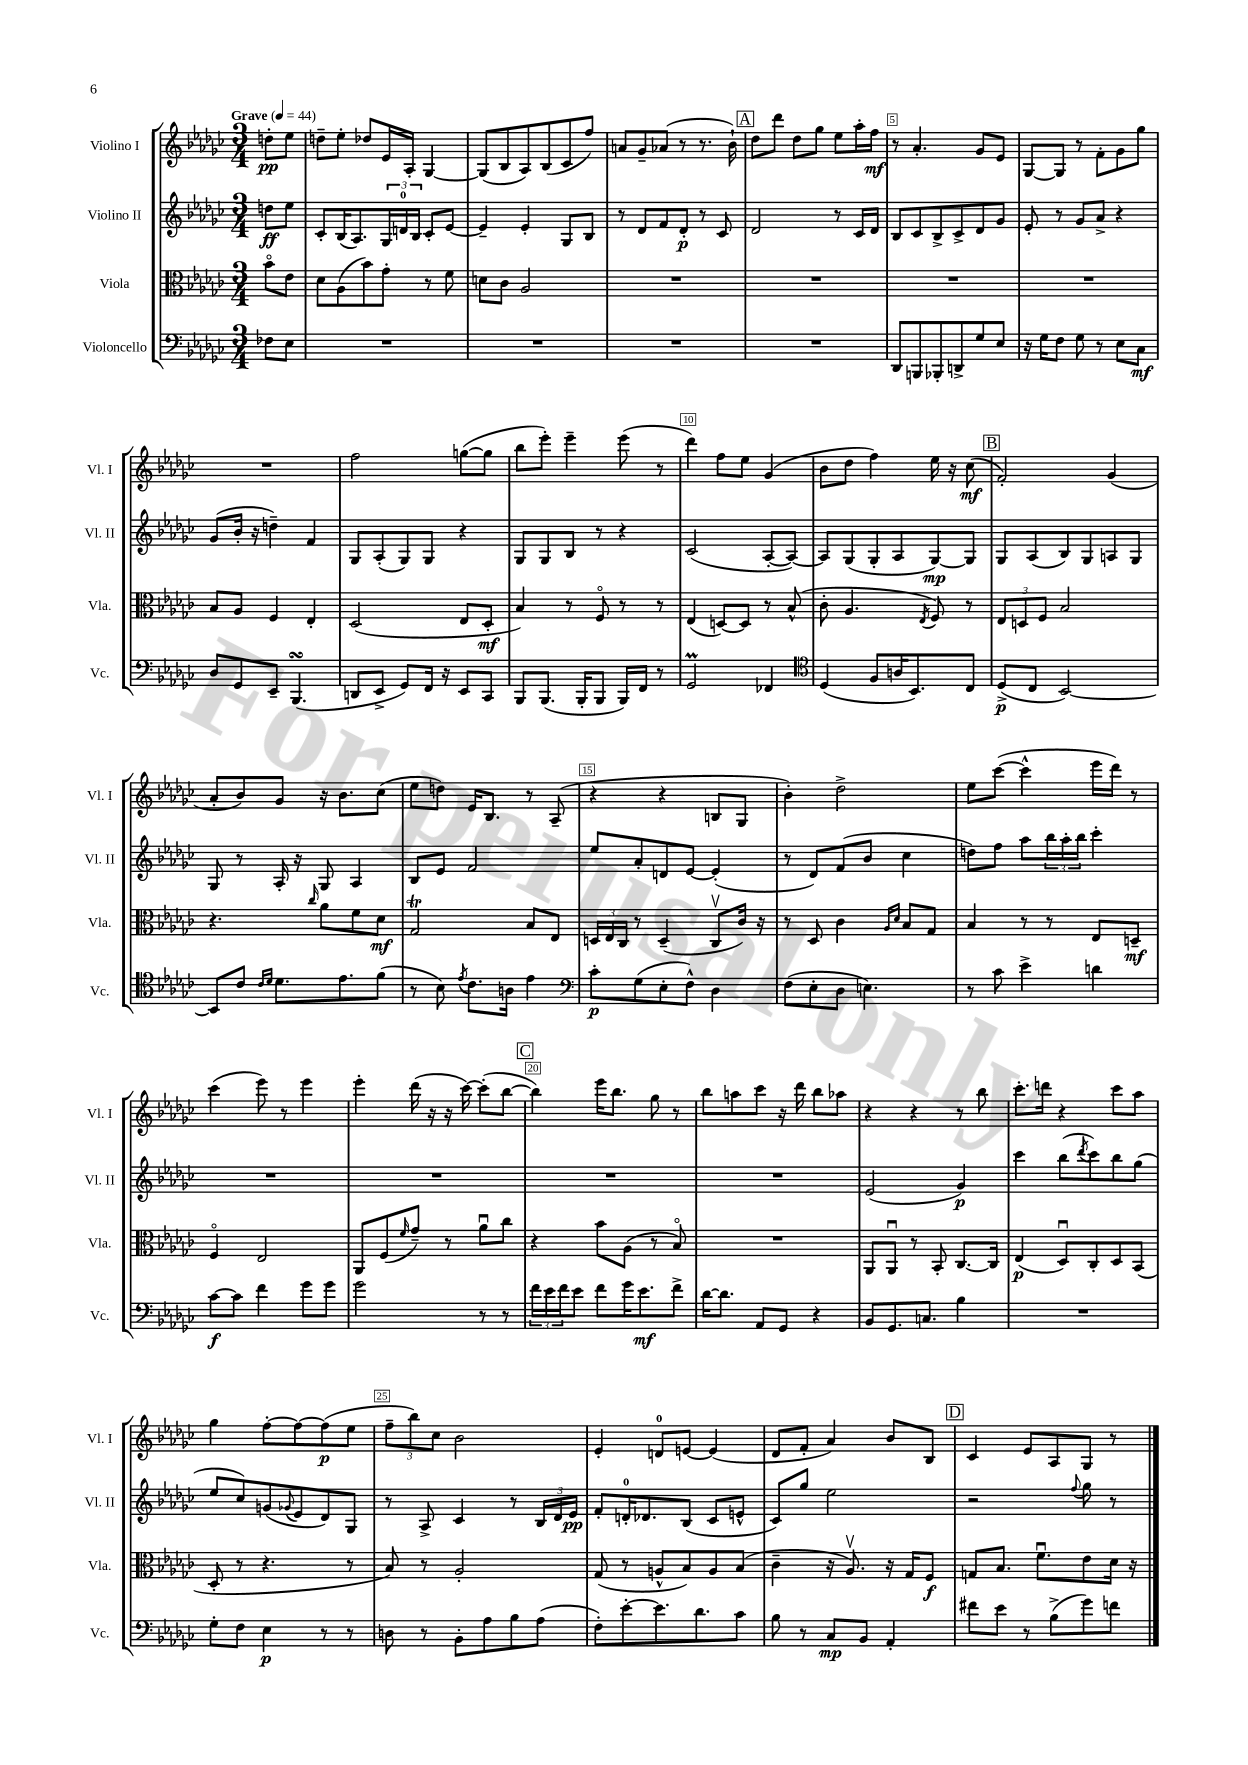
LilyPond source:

<<
\new StaffGroup <<
\new Staff = "s0" \with { instrumentName = "Violino I" shortInstrumentName = "Vl. I" } {
    \clef treble \key ges \major \numericTimeSignature \time 3/4 \partial 4 \tempo "Grave" 4 = 44
    d''8-.\pp ees''8 |
    d''8-- ees''8-. des''8 ees'16 aes16-. ges4~ |
    ges8( bes8 aes8) bes8( ces'8 f''8) |
    a'8 ges'8-- aes'8( r8 r8. bes'16-!) |
    \mark \markup { \box "A" } des''8 des'''8 des''8 ges''8 ees''8 aes''16-. f''16\mf |
    r8 aes'4.-. ges'8 ees'8 |
    ges8~ ges8 r8 f'8-. ges'8 ges''8 |
    R2. |
    f''2 g''8~( g''8 |
    bes''8 ees'''8-.) ees'''4-- ees'''8( r8 |
    des'''4) f''8 ees''8 ges'4( |
    bes'8 des''8 f''4) ees''16 r16 ces''8\mf( |
    \mark \markup { \box "B" } f'2-.) ges'4( |
    aes'8-. bes'8) ges'8 r16 bes'8. ces''8( |
    ees''8 d''8) ees'16 bes8. r8 aes8--( |
    r4 r4 b8 ges8 |
    bes'4-.) des''2-> |
    ees''8 ces'''8~( ces'''4-^ ees'''16 des'''16) r8 |
    ces'''4( ees'''8) r8 ees'''4 |
    ees'''4-. des'''16( r16 r16 ces'''16~) ces'''8-.( bes''8~ |
    \mark \markup { \box "C" } bes''4) ees'''16 bes''8. ges''8 r8 |
    bes''8 a''8 ces'''8 r16 des'''16 bes''8 aes''8 |
    r4 r4 r8 bes''8 |
    ces'''8.-. d'''16 r4 ces'''8 aes''8 |
    ges''4 f''8~-. f''8~ f''8\p( ees''8 |
    \tuplet 3/2 { f''8-- bes''8) ces''8 } bes'2 |
    ees'4-. d'8-0 e'8~ e'4( |
    des'8 f'8-. aes'4) bes'8 bes8 |
    \mark \markup { \box "D" } ces'4 ees'8 aes8 ges8 r8 \bar "|." |
}
\new Staff = "s1" \with { instrumentName = "Violino II" shortInstrumentName = "Vl. II" } {
    \clef treble \key ges \major \numericTimeSignature \time 3/4 \partial 4
    d''8\ff ees''8 |
    ces'8-. bes16( aes8.) \tuplet 3/2 { ges16 d'16-0 bes16 } ces'8-. ees'8~ |
    ees'4-- ees'4-. ges8 bes8 |
    r8 des'8 f'8 des'8-.\p r8 ces'8 |
    \mark \markup { \box "A" } des'2 r8 ces'16 des'16 |
    bes8 ces'8 bes8-> ces'8-> des'8 ges'8 |
    ees'8-. r8 ges'8 aes'8-> r4 |
    ges'8( bes'16-. r16 d''4--) f'4 |
    ges8 aes8-.( ges8) ges8 r4 |
    ges8 ges8 bes8 r8 r4 |
    ces'2( aes8~-. aes8~) |
    aes8 ges8( ges8-. aes8 ges8~\mp) ges8 |
    \mark \markup { \box "B" } ges8 aes8( bes8) ges8 a8 ges8 |
    ges8 r8 aes16-. r16 ges8 aes4 |
    bes8 ees'8 f'2 |
    ees''8 aes'8-. d'8 ees'8~ ees'4-.( |
    r8 des'8) f'8( bes'8 ces''4 |
    d''8) f''8 aes''8 \tuplet 3/2 { bes''16 aes''16-. bes''16 } ces'''4-. |
    R2. |
    R2. |
    \mark \markup { \box "C" } R2. |
    R2. |
    ees'2( ges'4\p) |
    ces'''4 bes''8( \acciaccatura { des'''8 } ces'''8) bes''8 ges''8( |
    ees''8 ces''8) g'8( \appoggiatura { ges'8 } ees'8 des'8) ges8 |
    r8 aes8-> ces'4 r8 \tuplet 3/2 { bes16 des'16 ees'16\pp } |
    f'8-. d'16-0-. des'8. bes8( ces'8 e'8-^ |
    ces'8) ges''8 ees''2 |
    \mark \markup { \box "D" } r2 \appoggiatura { f''8 } ges''8 r8 \bar "|." |
}
\new Staff = "s2" \with { instrumentName = "Viola" shortInstrumentName = "Vla." } {
    \clef alto \key ges \major \numericTimeSignature \time 3/4 \partial 4
    bes'8\flageolet ees'8 |
    des'8 aes8( bes'8) ges'8-. r8 f'8 |
    d'8 ces'8 aes2 |
    R2. |
    \mark \markup { \box "A" } R2. |
    R2. |
    R2. |
    bes8 aes8 f4 ees4-. |
    des2( ees8 des8-.\mf |
    bes4) r8 f8\flageolet r8 r8 |
    ees4( d8~) d8 r8 bes8-^( |
    ces'8-. aes4. \acciaccatura { ees8 } f8) r8 |
    \mark \markup { \box "B" } \tuplet 3/2 { ees8 d8 f8 } bes2 |
    r4. \grace { ces''16 } aes'8 f'8 des'8\mf |
    ges2\trill bes8 ees8 |
    \tuplet 3/2 { d16 ees16 ces16 } r8 d4--( ces8\upbow ces'16) r16 |
    r8 des8 ces'4 \grace { aes16 des'16 } bes8 ges8 |
    bes4 r8 r8 ees8 d8--\mf |
    f4\flageolet ees2 |
    aes,8 f8( \grace { f'16 } ges'8--) r8 aes'8\downbow ces''8 |
    \mark \markup { \box "C" } r4 bes'8 aes8( r8 bes8\flageolet) |
    R2. |
    aes,8 aes,8\downbow r8 bes,8-. ces8.~ ces16 |
    ees4\p( des8\downbow) ces8-. des8 bes,8( |
    des8-. r8 r4. r8 |
    bes8) r8 aes2-. |
    ges8( r8 a8-^ bes8) a8 bes8( |
    ces'4-- r16 aes8.\upbow) r16 ges16 f8\f |
    \mark \markup { \box "D" } g8 bes8. f'8.\downbow ees'8 des'16 r16 \bar "|." |
}
\new Staff = "s3" \with { instrumentName = "Violoncello" shortInstrumentName = "Vc." } {
    \clef bass \key ges \major \numericTimeSignature \time 3/4 \partial 4
    fes8 ees8 |
    R2. |
    R2. |
    R2. |
    \mark \markup { \box "A" } R2. |
    des,8 b,,8 bes,,8-. d,8-> ges8 ees8 |
    r16 ges16 f8 ges8 r8 ees8 ces8\mf |
    des8 ges,8 ees,8-- bes,,4.\turn( |
    d,8 ees,8-> ges,8) f,16 r16 ees,8 ces,8 |
    bes,,8 bes,,8.( bes,,16-. bes,,8 bes,,16) f,16 r8 |
    ges,2\prall fes,4 |
    \clef tenor des4( f8 a16 bes,8.) ces8 |
    \mark \markup { \box "B" } des8->\p( ces8 bes,2~) |
    bes,8 ces'8 \grace { ces'16 des'16 } des'8. ees'8. f'8( |
    r8 bes8) \acciaccatura { ees'8 } ces'8. a16 ees'4 |
    \clef bass ces'8-.\p ges8( ees8-. f8-^) des4 |
    f8( ees8-. des8 e4.) |
    r8 ces'8 ees'4-> d'4 |
    ces'8~\f ces'8 f'4 ges'8 ges'8 |
    ges'2 r8 r8 |
    \mark \markup { \box "C" } \tuplet 3/2 { f'16 ees'16 f'16 } ees'8 f'8 ges'16 ees'8.\mf f'8-> |
    des'16~ des'8. aes,8 ges,8 r4 |
    bes,8 ges,8. c8. bes4 |
    R2. |
    ges8-. f8 ees4\p r8 r8 |
    d8 r8 bes,8-. aes8 bes8 aes8( |
    f8-.) ees'8~-. ees'8. des'8. ces'8 |
    bes8 r8 ces8\mp bes,8 aes,4-. |
    \mark \markup { \box "D" } fis'8 ees'8 r8 bes8->( ges'8) f'8 \bar "|." |
}
>>
>>
\layout { \context { \Score \override BarNumber.break-visibility = ##(#f #t #t) barNumberVisibility = #(every-nth-bar-number-visible 5) \override BarNumber.stencil = #(make-stencil-boxer 0.1 0.3 ly:text-interface::print) } }
